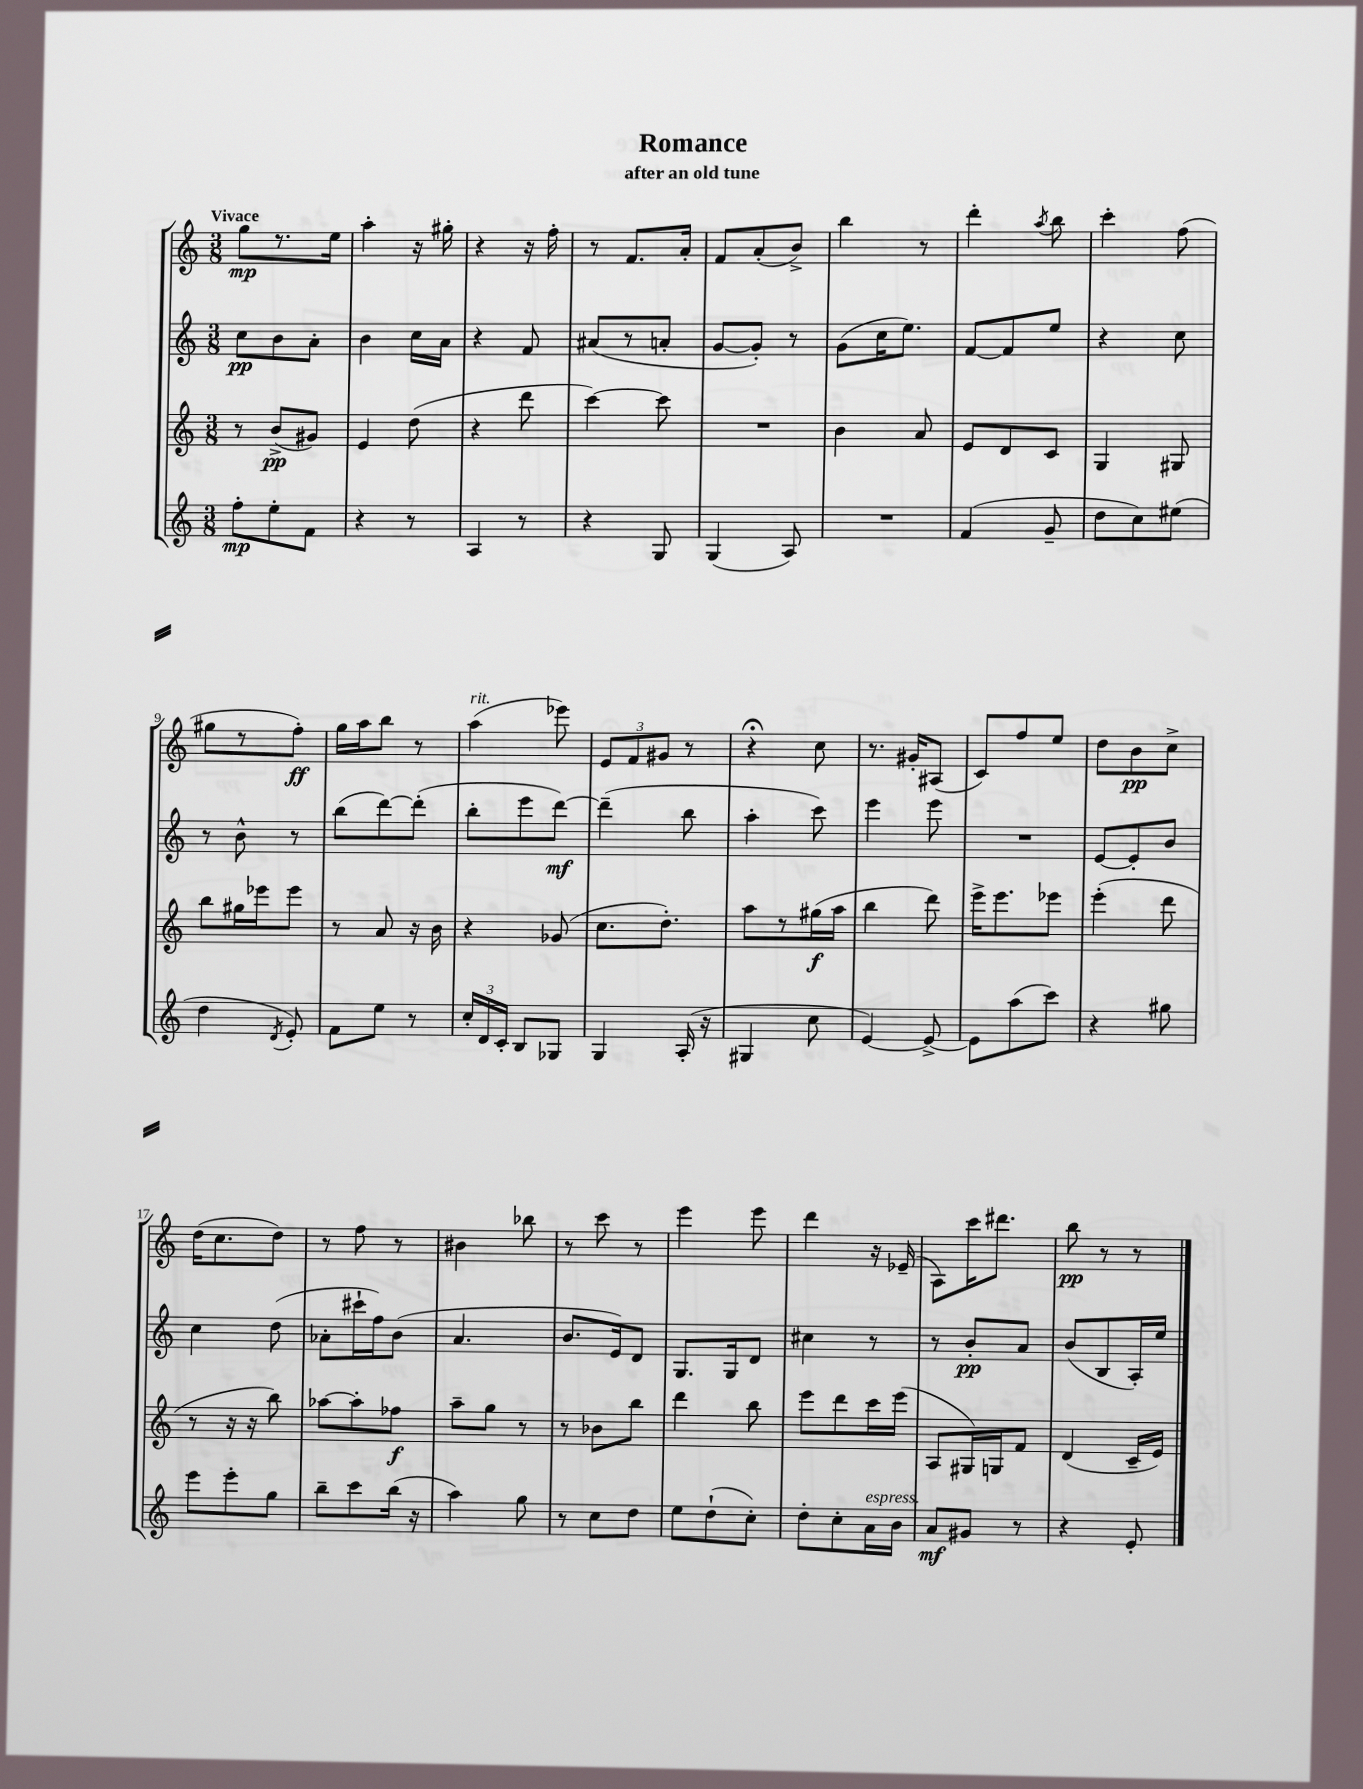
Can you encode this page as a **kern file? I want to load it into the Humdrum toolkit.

**kern	**dynam	**kern	**dynam	**kern	**dynam	**kern	**dynam
*part4	*part4	*part3	*part3	*part2	*part2	*part1	*part1
*staff4	*staff4	*staff3	*staff3	*staff2	*staff2	*staff1	*staff1
*clefG2	*	*clefG2	*	*clefG2	*	*clefG2	*
*k[]	*	*k[]	*	*k[]	*	*k[]	*
*M3/8	*	*M3/8	*	*M3/8	*	*M3/8	*
=1	=1	=1	=1	=1	=1	=1	=1
!	!	!	!	!	!	!LO:TX:a:B:t=Vivace	!
8ff'\L	mp	8r	.	8cc\L	pp	8gg\L	mp
8ee'\	.	(8b^/L	pp	8b\	.	8.r	.
8f\J	.	8g#X/J)	.	8a'\J	.	.	.
.	.	.	.	.	.	16ee\Jk	.
=2	=2	=2	=2	=2	=2	=2	=2
4r	.	4e/	.	4b\	.	4aa'\	.
8r	.	(8dd\	.	16cc\LL	.	16r	.
.	.	.	.	16a\JJ	.	16gg#X'\	.
=3	=3	=3	=3	=3	=3	=3	=3
4A/	.	4r	.	4r	.	4r	.
8r	.	8ddd\	.	8f/	.	16r	.
.	.	.	.	.	.	16ff'\	.
=4	=4	=4	=4	=4	=4	=4	=4
4r	.	[4ccc\)	.	(8a#X/L	.	8r	.
.	.	.	.	8r	.	8.f/L	.
8G/	.	8ccc\]	.	8an'/J	.	.	.
.	.	.	.	.	.	16a'/Jk	.
=5	=5	=5	=5	=5	=5	=5	=5
(4G/	.	4.r	.	[8g/L	.	8f/L	.
.	.	.	.	8g'/J])	.	(8a'/	.
8A/)	.	.	.	8r	.	8b^/J)	.
=6	=6	=6	=6	=6	=6	=6	=6
4.r	.	4b\	.	(8g\L	.	4bb\	.
.	.	.	.	16cc\K	.	.	.
.	.	.	.	8.ee\J)	.	.	.
.	.	8a/	.	.	.	8r	.
=7	=7	=7	=7	=7	=7	=7	=7
(4f/	.	8e/L	.	[8f/L	.	4ddd'\	.
.	.	8d/	.	8f/]	.	.	.
.	.	.	.	.	.	8qaa/	.
8g~/	.	8c/J	.	8ee/J	.	8bb\	.
=8	=8	=8	=8	=8	=8	=8	=8
8dd\L	.	4G/	.	4r	.	4ccc'\	.
8cc\)	.	.	.	.	.	.	.
(8ee#X\J	.	8G#X/	.	8cc\	.	(8ff\	.
!!LO:LB:g=z
=9	=9	=9	=9	=9	=9	=9	=9
4dd\	.	8bb\L	.	8r	.	8gg#X\L	.
.	.	16gg#X\L	.	8b^^\	.	8r	.
.	.	16eee-X\J	.	.	.	.	.
8qd/	.	.	.	.	.	.	.
8e'/)	.	8eee-\J	.	8r	.	8ff'\J)	ff
=10	=10	=10	=10	=10	=10	=10	=10
8f\L	.	8r	.	(8bb\L	.	16gg\LL	.
.	.	.	.	.	.	16aa\J	.
8ee\J	.	8a/	.	[8ddd\)	.	8bb\J	.
8r	.	16r	.	(8ddd'\J]	.	8r	.
.	.	16b\	.	.	.	.	.
=11	=11	=11	=11	=11	=11	=11	=11
!	!	!	!	!	!	!LO:TX:a:i:t=rit.	!
24cc'/LL	.	4r	.	8bb'\L	.	(4aa\	.
24d/	.	.	.	.	.	.	.
24c'/JJ	.	.	.	.	.	.	.
8B/L	.	.	.	8eee\	.	.	.
8G-X/J	.	(8g-X/	.	[8ddd\J)	mf	8eee-X\)	.
=12	=12	=12	=12	=12	=12	=12	=12
4G/	.	8.cc\L	.	(4ddd~\]	.	12e/L	.
.	.	.	.	.	.	12f/	.
.	.	.	.	.	.	12g#X/J	.
.	.	8.dd'\J)	.	.	.	.	.
(16A'/	.	.	.	8bb\	.	8r	.
16r	.	.	.	.	.	.	.
=13	=13	=13	=13	=13	=13	=13	=13
4G#X/	.	8aa\L	.	4aa'\	.	4r;<	.
.	.	8r	.	.	.	.	.
8cc\	.	(16gg#X\L	f	8ccc\)	.	8cc\	.
.	.	16aa\JJ	.	.	.	.	.
=14	=14	=14	=14	=14	=14	=14	=14
[4e/)	.	4bb\	.	4eee\	.	8.r	.
.	.	.	.	.	.	16g#X'/KL	.
8e^/_	.	8ddd\)	.	8eee\	.	(8A#X/J	.
=15	=15	=15	=15	=15	=15	=15	=15
8e\L]	.	16eee^\KL	.	4.r	.	8c/L)	.
.	.	8.eee\	.	.	.	.	.
(8aa\	.	.	.	.	.	8ff/	.
8ccc\J)	.	8eee-X\J	.	.	.	8ee/J	.
=16	=16	=16	=16	=16	=16	=16	=16
4r	.	(4eee'\	.	[8e/L	.	8dd\L	.
.	.	.	.	8e'/]	.	8b\	pp
8gg#X\	.	8ddd\	.	8b/J	.	8cc^\J	.
!!LO:LB:g=z
=17	=17	=17	=17	=17	=17	=17	=17
8eee\L	.	8r	.	4cc\	.	(16dd\KL	.
.	.	.	.	.	.	8.cc\	.
8eee'\	.	16r	.	.	.	.	.
.	.	16r	.	.	.	.	.
8gg\J	.	8bb\)	.	(8dd\	.	8dd\J)	.
=18	=18	=18	=18	=18	=18	=18	=18
8bb~\L	.	[8aa-X\L	.	8a-X'\L	.	8r	.
8ccc\	.	8aa-'\]	.	16ccc#X`\L	.	8ff\	.
.	.	.	.	16ff\J)	.	.	.
(16bb\Jk	.	8ff-X\J	f	(8b\J	.	8r	.
16r	.	.	.	.	.	.	.
=19	=19	=19	=19	=19	=19	=19	=19
4aa\)	.	8aa~\L	.	4.a/	.	4b#X\	.
.	.	8gg\J	.	.	.	.	.
8gg\	.	8r	.	.	.	8bb-X\	.
=20	=20	=20	=20	=20	=20	=20	=20
8r	.	8r	.	8.b/L	.	8r	.
8cc\L	.	8b-X\L	.	.	.	8ccc\	.
.	.	.	.	16e/k)	.	.	.
8dd\J	.	8bb\J	.	8d/J	.	8r	.
=21	=21	=21	=21	=21	=21	=21	=21
8ee\L	.	4ddd\	.	8.G/L	.	4eee\	.
(8dd`\	.	.	.	.	.	.	.
.	.	.	.	16G/k	.	.	.
8cc'\J)	.	8bb\	.	8d/J	.	8eee\	.
=22	=22	=22	=22	=22	=22	=22	=22
8dd'\L	.	8eee\L	.	4cc#X\	.	4ddd\	.
8cc'\	.	8ddd\	.	.	.	.	.
!LO:TX:a:i:t=espress.	!	!	!	!	!	!	!
16a\L	.	16ccc\L	.	8r	.	16r	.
16b\JJ	.	(16eee\JJ	.	.	.	(16e-X~/	.
=23	=23	=23	=23	=23	=23	=23	=23
8a/L	mf	8A/L	.	8r	.	8A\L)	.
8g#X/J	.	16G#X/L)	.	8b'/L	pp	16ccc\K	.
.	.	16Gn/J	.	.	.	8.ddd#X\J	.
8r	.	8f/J	.	8a/J	.	.	.
=24	=24	=24	=24	=24	=24	=24	=24
4r	.	(4d/	.	(8b/L	.	8bb\	pp
.	.	.	.	8B/	.	8r	.
8e'/	.	16c~/LL	.	16A'/L)	.	8r	.
.	.	16e/JJ)	.	16ee/JJ	.	.	.
==	==	==	==	==	==	==	==
*-	*-	*-	*-	*-	*-	*-	*-
